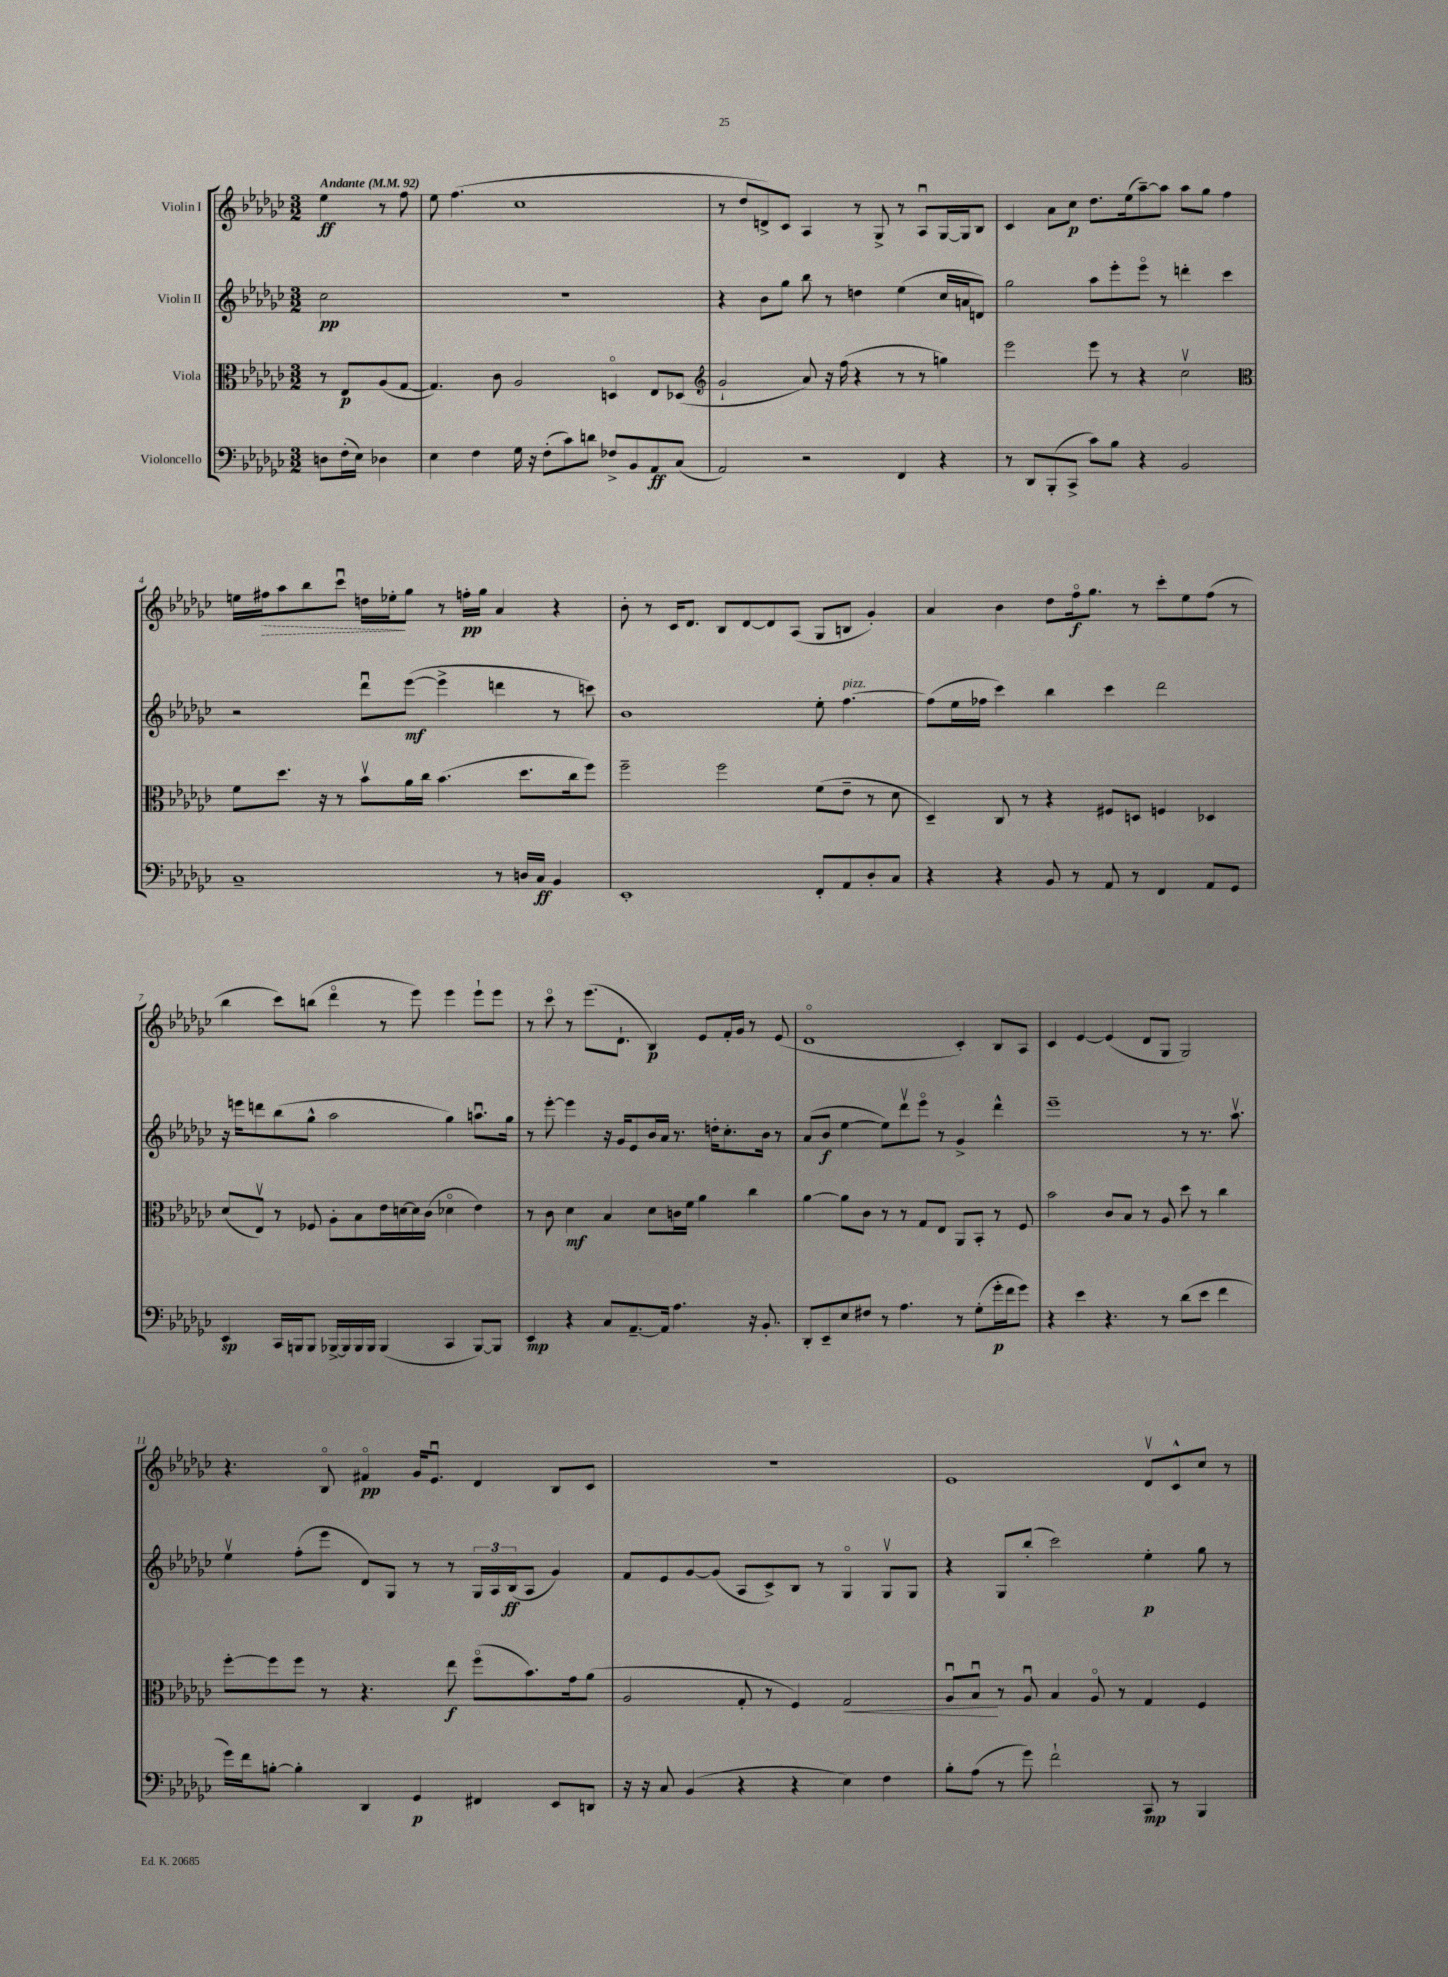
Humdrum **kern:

**kern	**dynam	**kern	**dynam	**kern	**dynam	**kern	**dynam
*part4	*part4	*part3	*part3	*part2	*part2	*part1	*part1
*staff4	*staff4	*staff3	*staff3	*staff2	*staff2	*staff1	*staff1
*I"Violoncello	*	*I"Viola	*	*I"Violin II	*	*I"Violin I	*
*clefF4	*	*clefC3	*	*clefG2	*	*clefG2	*
*k[b-e-a-d-g-c-]	*	*k[b-e-a-d-g-c-]	*	*k[b-e-a-d-g-c-]	*	*k[b-e-a-d-g-c-]	*
*M3/2	*	*M3/2	*	*M3/2	*	*M3/2	*
*MM92	*	*MM92	*	*MM92	*	*MM92	*
=	=	=	=	=	=	=	=
!	!	!	!	!	!	!LO:TX:a:B:t=Andante	!
8Dn\L	.	8r	.	2cc-\	pp	4ee-\	ff
(16F'\L	.	8E-/L	p	.	.	.	.
16E-\JJ)	.	.	.	.	.	.	.
4D-X\	.	(8A-/	.	.	.	8r	.
.	.	[8G-/J	.	.	.	8ff\	.
=1	=1	=1	=1	=1	=1	=1	=1
4E-\	.	4.G-/])	.	1.r	.	8ee-\	.
.	.	.	.	.	.	(4.ff\	.
4F\	.	.	.	.	.	.	.
.	.	8c-\	.	.	.	.	.
16G-\	.	2A-/	.	.	.	1cc-	.
16r	.	.	.	.	.	.	.
(8F'\L	.	.	.	.	.	.	.
8c-\)	.	.	.	.	.	.	.
8dn\J	.	.	.	.	.	.	.
8F-X^/L	.	4Dn/	.	.	.	.	.
8BB-/	.	.	.	.	.	.	.
8AA-/	ff	8E-/L	.	.	.	.	.
(8C-/J	.	(8D-X/J	.	.	.	.	.
=2	=2	=2	=2	=2	=2	=2	=2
*	*	*clefG2	*	*	*	*	*
2AA-/)	.	2g-`/	.	4r	.	8r	.
.	.	.	.	.	.	8dd-/L	.
.	.	.	.	8b-\L	.	8dn^/)	.
.	.	.	.	8gg-\J	.	8c-/J	.
2r	.	8a-/)	.	8bb-\	.	4A-/	.
.	.	16r	.	8r	.	.	.
.	.	(16ff\	.	.	.	.	.
.	.	4r	.	4ddn\	.	8r	.
.	.	.	.	.	.	8G-^/	.
4FF/	.	8r	.	(4ee-\	.	8r	.
.	.	8r	.	.	.	8A-u/L	.
4r	.	4ggn\)	.	16cc-/LL	.	[16G-/L	.
.	.	.	.	16an/J	.	16G-/J]	.
.	.	.	.	8dn/J)	.	8B-/J	.
=3	=3	=3	=3	=3	=3	=3	=3
8r	.	2eee-\	.	2gg-\	.	4c-/	.
8DD-/L	.	.	.	.	.	.	.
(8BBB-'/	.	.	.	.	.	8a-\L	.
8CC-^/J	.	.	.	.	.	8cc-\J	p
8c-\L)	.	8eee-\	.	8aa-\L	.	8.dd-\L	.
8B-\J	.	8r	.	8eee-'\	.	.	.
.	.	.	.	.	.	(16ee-\k	.
4r	.	4r	.	8eee-\J	.	[8aa-~\)	.
.	.	.	.	8r	.	8aa-\J]	.
2BB-/	.	2cc-v\	.	4dddn'\	.	8aa-\L	.
.	.	.	.	.	.	8gg-\J	.
.	.	.	.	4ccc-\	.	4ff\	.
!!LO:LB:g=z
=4	=4	=4	=4	=4	=4	=4	=4
*	*	*clefC3	*	*	*	*	*
1C-~	.	8f\L	.	2r	.	16een\LL	.
!	!	!	!	!	!	!	!LO:HP:b
.	.	.	.	.	.	16ff#X\J	>
.	.	8.dd-\J	.	.	.	8aa-\	.
.	.	.	.	.	.	8bb-\	.
.	.	16r	.	.	.	.	.
.	.	8r	.	.	.	8ccc-u\J	.
.	.	8b-v\L	.	8ddd-u\L	.	16ddn\LL	.
.	.	.	.	.	.	16ee-X'\J	.
.	.	16a-\L	.	([8eee-\J	mf	8gg-\J	]
.	.	16cc-\JJ	.	.	.	.	.
.	.	(4.b-\	.	4eee-^\]	.	8r	.
.	.	.	.	.	.	16ffn'\LL	pp
.	.	.	.	.	.	16gg-\JJ	.
8r	.	.	.	4dddn\	.	4a-/	.
16Dn/LL	.	8.dd-\L	.	.	.	.	.
16C-/JJ	ff	.	.	.	.	.	.
4BB-/	.	.	.	8r	.	4r	.
.	.	16cc-\k	.	.	.	.	.
.	.	8ff\J)	.	8cccn\)	.	.	.
=5	=5	=5	=5	=5	=5	=5	=5
1EE-'	.	2ff~\	.	1b-	.	8b-'\	.
.	.	.	.	.	.	8r	.
.	.	.	.	.	.	16c-/KL	.
.	.	.	.	.	.	8.d-/J	.
.	.	2ff\	.	.	.	8B-/L	.
.	.	.	.	.	.	[8d-/	.
.	.	.	.	.	.	8d-/]	.
.	.	.	.	.	.	(8A-/J	.
8FF'/L	.	(8f\L	.	8ee-'\	.	8G-/L	.
!	!	!	!	!LO:TX:a:i:t=pizz.	!	!	!
8AA-/	.	8e-~\J	.	[4.ff\	.	8Bn/J	.
8D-'/	.	8r	.	.	.	4g-'/)	.
8C-/J	.	8d-\	.	.	.	.	.
=6	=6	=6	=6	=6	=6	=6	=6
4r	.	4D-~/)	.	(8ff\L]	.	4a-/	.
.	.	.	.	16ee-\L	.	.	.
.	.	.	.	16ff-X\JJ	.	.	.
4r	.	8C-/	.	4ccc-\)	.	4b-\	.
.	.	8r	.	.	.	.	.
8BB-/	.	4r	.	4bb-\	.	8dd-\L	.
8r	.	.	.	.	.	16ff\k	f
.	.	.	.	.	.	8.gg-\J	.
8AA-/	.	8F#X/L	.	4ccc-\	.	.	.
8r	.	8Dn/J	.	.	.	8r	.
4FF/	.	4Fn/	.	2ddd-\	.	8ccc-'\L	.
.	.	.	.	.	.	8ee-\	.
8AA-/L	.	4D-X/	.	.	.	(8ff\J	.
8GG-/J	.	.	.	.	.	8r	.
!!LO:LB:g=z
=7	=7	=7	=7	=7	=7	=7	=7
4EE-/	sp	(8d-/L	.	16r	.	4bb-\	.
.	.	.	.	16eeen\KL	.	.	.
.	.	8E-v/J)	.	8dddn\	.	.	.
16CC-/LL	.	8r	.	(8bb-\	.	8ccc-\L)	.
16BBBn/J	.	.	.	.	.	.	.
8BBB/J	.	8F-X/	.	8gg-^^\J	.	(8bbn\J	.
[16BBB-X^/LL	.	8A-'\L	.	2aa-\	.	4ddd-\	.
16BBB-/]	.	.	.	.	.	.	.
16BBB-/	.	8B-\	.	.	.	.	.
16BBB-/JJ	.	.	.	.	.	.	.
(4BBB-/	.	16e-\L	.	.	.	8r	.
.	.	[16dn\	.	.	.	.	.
.	.	16d\]	.	.	.	8eee-\)	.
.	.	(16c-\JJ	.	.	.	.	.
4CC-/	.	4d-X\	.	4gg-\)	.	4eee-\	.
[8BBB-/L)	.	4e-\)	.	8.aanu\L	.	8eee-`\L	.
8BBB-/J]	.	.	.	.	.	8eee-\J	.
.	.	.	.	16gg-\Jk	.	.	.
=8	=8	=8	=8	=8	=8	=8	=8
4EE-/	mp	8r	.	8r	.	8r	.
.	.	8c-\	.	[8eee-'\	.	8ccc-\	.
4r	.	4d-\	mf	4eee-\]	.	8r	.
.	.	.	.	.	.	(8.eee-\L	.
8C-/L	.	4B-/	.	16r	.	.	.
.	.	.	.	16g-/KL	.	8.d-`\J	.
[8.AA-~/	.	.	.	8e-/	.	.	.
.	.	8d-\L	.	16b-/L	.	4B-/)	p
16AA-/Jk]	.	.	.	16a-/JJ	.	.	.
4.A-\	.	16cn\L	.	8.r	.	.	.
.	.	16f\JJ	.	.	.	.	.
.	.	4a-\	.	.	.	8e-/L	.
.	.	.	.	16ddn'\KL	.	.	.
.	.	.	.	8.cc-'\	.	16f'/L	.
.	.	.	.	.	.	16g-/JJ	.
16r	.	4cc-\	.	.	.	8r	.
8.BB-'/	.	.	.	16b-\Jk	.	.	.
.	.	.	.	8r	.	(8e-/	.
=9	=9	=9	=9	=9	=9	=9	=9
8DD-'/L	.	[4a-\	.	(8a-/L	.	1d-	.
8EE-~/	.	.	.	8b-/J	f	.	.
8E-/	.	8a-\L]	.	[4ee-\	.	.	.
8F#X/J	.	8c-\J	.	.	.	.	.
8r	.	8r	.	8ee-\L])	.	.	.
4.A-\	.	8r	.	8ddd-v\	.	.	.
.	.	8G-/L	.	8eee-\J	.	.	.
.	.	8E-/J	.	8r	.	.	.
8r	.	8AA-/L	.	4g-^/	.	4c-'/)	.
(8G-'\L	.	8BB-'/J	.	.	.	.	.
16g-'\L	p	8r	.	4ddd-^^\	.	8B-/L	.
16f\J	.	.	.	.	.	.	.
8g-\J)	.	8F/	.	.	.	8A-/J	.
=10	=10	=10	=10	=10	=10	=10	=10
4r	.	2b-\	.	1eee-~	.	4c-/	.
4e-\	.	.	.	.	.	[4e-/	.
4.r	.	8c-/L	.	.	.	(4e-/]	.
.	.	8B-/J	.	.	.	.	.
.	.	8r	.	.	.	8d-/L	.
8r	.	8A-/	.	.	.	8G-/J	.
(8d-\L	.	8dd-\	.	8r	.	2G-/)	.
8e-\J	.	8r	.	8.r	.	.	.
4f\	.	4cc-\	.	.	.	.	.
.	.	.	.	8.aa-v\	.	.	.
!!LO:LB:g=z
=11	=11	=11	=11	=11	=11	=11	=11
16g-\LL)	.	[8ff'\L	.	4ee-v\	.	4.r	.
16f\J	.	.	.	.	.	.	.
[8Bn'\J	.	8ff\]	.	.	.	.	.
4B'\]	.	8ff\J	.	(8ff'\L	.	.	.
.	.	8r	.	8eee-\J	.	8B-/	.
4DD-/	.	4.r	.	8d-/L)	.	4f#X/	pp
.	.	.	.	8G-/J	.	.	.
4GG-/	p	.	.	8r	.	16g-/KL	.
.	.	.	.	.	.	8.e-u/J	.
.	.	8ee-\	f	8r	.	.	.
4FF#X/	.	(8ff\L	.	24G-/LL	.	4d-/	.
.	.	.	.	24A-/	.	.	.
.	.	.	.	(24B-/J	ff	.	.
.	.	8.b-\)	.	8A-/J	.	.	.
8EE-/L	.	.	.	4g-/)	.	8B-/L	.
.	.	16g-\k	.	.	.	.	.
8DDn/J	.	(8a-\J	.	.	.	8c-/J	.
=12	=12	=12	=12	=12	=12	=12	=12
16r	.	2A-/	.	8f/L	.	1.r	.
16r	.	.	.	.	.	.	.
8C-/	.	.	.	8e-/	.	.	.
(4BB-/	.	.	.	[8g-/	.	.	.
.	.	.	.	(8g-/J]	.	.	.
4r	.	8G-'/	.	8A-/L	.	.	.
.	.	8r	.	8c-^/)	.	.	.
4r	.	4F/)	.	8B-/J	.	.	.
.	.	.	.	8r	.	.	.
!	!	!	!LO:HP:b	!	!	!	!
4E-\)	.	2G-/	<	4G-/	.	.	.
4F\	.	.	.	8G-v/L	.	.	.
.	.	.	.	8G-/J	.	.	.
=13	=13	=13	=13	=13	=13	=13	=13
8B-'\L	.	8A-u/L	.	4r	.	1e-	.
(8A-\J	.	8B-u/J	.	.	.	.	.
8r	.	8r	[	8G-/L	.	.	.
8g-\)	.	8A-u/	.	(8bb-'/J	.	.	.
2f`\	.	4B-/	.	2ccc-\)	.	.	.
.	.	8A-/	.	.	.	.	.
.	.	8r	.	.	.	.	.
8CC-/	mp	4G-/	.	4ee-'\	p	8d-v/L	.
8r	.	.	.	.	.	8c-^^/	.
4BBB-/	.	4F/	.	8gg-\	.	8cc-/J	.
.	.	.	.	8r	.	8r	.
==	==	==	==	==	==	==	==
*-	*-	*-	*-	*-	*-	*-	*-
